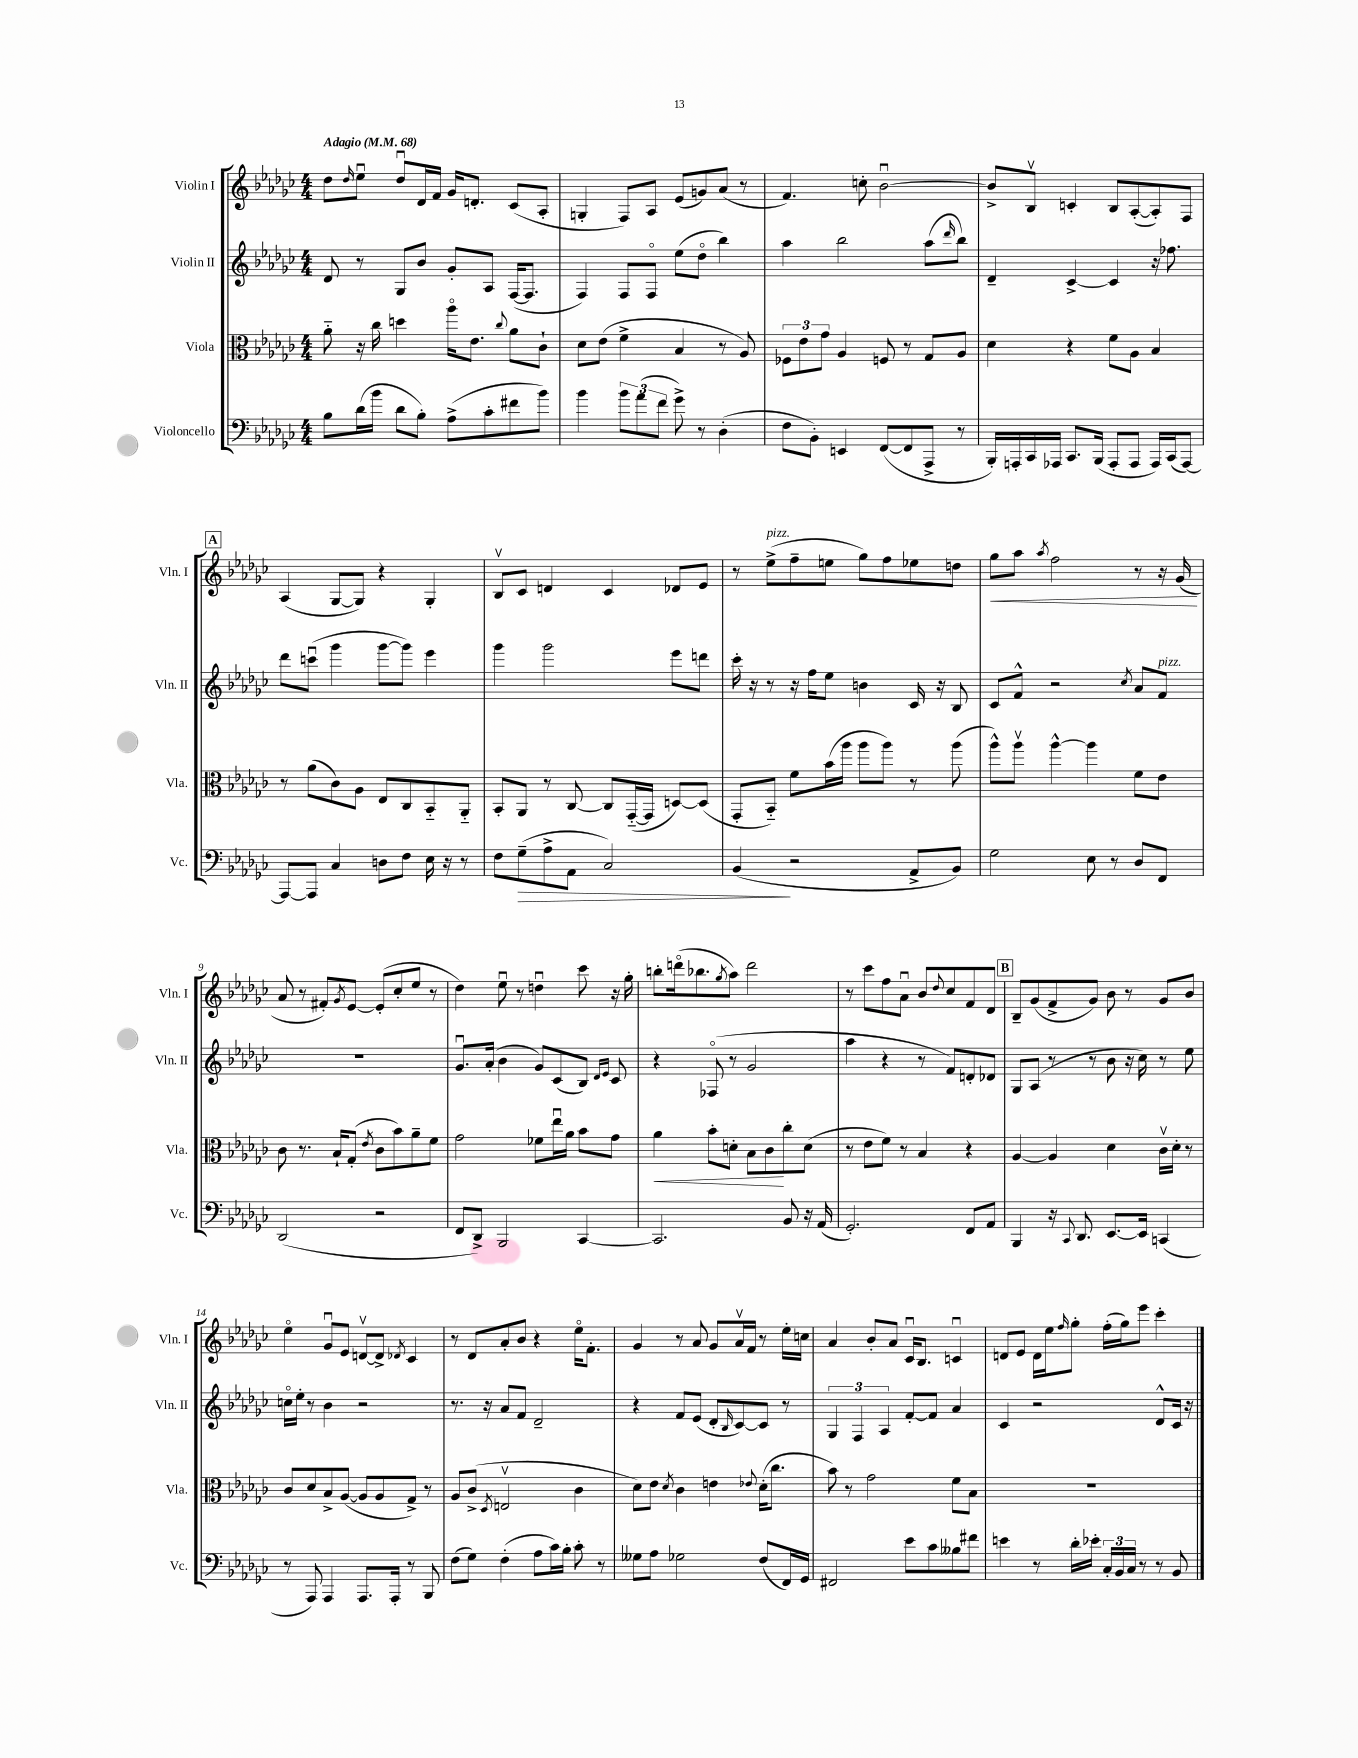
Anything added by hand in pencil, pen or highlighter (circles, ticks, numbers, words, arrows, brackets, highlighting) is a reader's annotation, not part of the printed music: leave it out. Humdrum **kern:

**kern	**dynam	**kern	**dynam	**kern	**kern	**dynam
*part4	*part4	*part3	*part3	*part2	*part1	*part1
*staff4	*staff4	*staff3	*staff3	*staff2	*staff1	*staff1
*I"Violoncello	*	*I"Viola	*	*I"Violin II	*I"Violin I	*
*I'Vc.	*	*I'Vla.	*	*I'Vln. II	*I'Vln. I	*
*clefF4	*	*clefC3	*	*clefG2	*clefG2	*
*k[b-e-a-d-g-c-]	*	*k[b-e-a-d-g-c-]	*	*k[b-e-a-d-g-c-]	*k[b-e-a-d-g-c-]	*
*M4/4	*	*M4/4	*	*M4/4	*M4/4	*
*MM68	*	*MM68	*	*MM68	*MM68	*
=1	=1	=1	=1	=1	=1	=1
!	!	!	!	!	!LO:TX:a:B:t=Adagio	!
8B-\L	.	8a-\	.	8d-/	8dd-\L	.
.	.	.	.	.	16qqdd-/	.
(16d-\L	.	16r	.	8r	8ee-u\J	.
16b-\JJ	.	16cc-\	.	.	.	.
8d-\L	.	4ddn\	.	8G-/L	8dd-u/L	.
8B-'\J)	.	.	.	8b-/J	16d-/L	.
.	.	.	.	.	16f/JJ	.
(8A-^\L	.	16aa-\KL	.	8g-'/L	16g-/KL	.
.	.	8.e-\J	.	.	8.dn'/J	.
8c-'\	.	.	.	8A-/J	.	.
.	.	8qqcc-/	.	.	.	.
8f#X\	.	8a-\L	.	([16F/KL	(8c-/L	.
.	.	.	.	8.F/J]	.	.
8b-\J)	.	8c-`\J	.	.	8A-'/J	.
=2	=2	=2	=2	=2	=2	=2
4b-\	.	8d-\L	.	4F/)	4Gn'/	.
.	.	(8e-\J	.	.	.	.
12b-\L	.	4f^\	.	8F/L	8F/L)	.
(12a-\	.	.	.	.	.	.
.	.	.	.	8F/J	8A-/J	.
12f\J	.	.	.	.	.	.
8g-^\)	.	4B-/	.	(8ee-\L	(8e-/L	.
8r	.	.	.	8dd-\J	8gn/)	.
(4D-'\	.	8r	.	4bb-\)	(8a-/J	.
.	.	8A-/)	.	.	8r	.
=3	=3	=3	=3	=3	=3	=3
8F\L	.	12F-X\L	.	4aa-\	4.f/)	.
.	.	12e-\	.	.	.	.
8BB-'\J)	.	.	.	.	.	.
.	.	12g-\J	.	.	.	.
4EEn/	.	4A-/	.	2bb-\	.	.
.	.	.	.	.	8ccn'\	.
([8FF/L	.	8Fn/	.	.	[2b-u\	.
8FF/]	.	8r	.	.	.	.
8AAA-^/J	.	8G-/L	.	(8aa-\L	.	.
.	.	.	.	16qqddd-/	.	.
8r	.	8A-/J	.	8bb-\J)	.	.
=4	=4	=4	=4	=4	=4	=4
16BBB-'/LL)	.	4d-\	.	4d-~/	8b-^/L]	.
16AAAn'/	.	.	.	.	.	.
16CC-/	.	.	.	.	8B-v/J	.
16AAA-X/JJ	.	.	.	.	.	.
8.CC-/L	.	4r	.	[4c-^/	4cn'/	.
(16BBB-/Jk	.	.	.	.	.	.
8AAA-'/L	.	8f\L	.	4c-/]	8B-/L	.
8AAA-/J	.	8A-\J	.	.	([8A-'/	.
16AAA-/LL)	.	4B-/	.	16r	8A-'/])	.
(16CC-/J	.	.	.	8.ff-X\	.	.
[8AAA-/J)	.	.	.	.	8F/J	.
!!LO:LB:g=z
!!LO:REH:place=s1:t=A
=5	=5	=5	=5	=5	=5	=5
8AAA-/L_	.	8r	.	8ddd-\L	(4A-/	.
8AAA-/J]	.	(8a-\L	.	(8cccnu\J	.	.
4C-/	.	8c-\)	.	4ggg-\	[8G-/L	.
.	.	8A-\J	.	.	8G-/J])	.
8Dn\L	.	8E-/L	.	[8ggg-\L	4r	.
8F\J	.	8C-/	.	8ggg-\J])	.	.
16E-\	.	8BB-/	.	4eee-\	4G-'/	.
16r	.	.	.	.	.	.
8r	.	8AA-/J	.	.	.	.
=6	=6	=6	=6	=6	=6	=6
8F\L	.	8BB-'/L	.	4ggg-\	8B-v/L	.
!	!LO:HP:b	!	!	!	!	!
(8G-~\	>	8AA-/J	.	.	8c-/J	.
8A-^\	.	8r	.	2ggg-\	4dn/	.
8AA-\J	.	[8C-/	.	.	.	.
2C-/)	.	8C-/L]	.	.	4c-/	.
.	.	([16GG-/L	.	.	.	.
.	.	16GG-/JJ]	.	.	.	.
.	.	[8Dn/L)	.	8eee-\L	8d-X/L	.
.	.	(8D/J]	.	8dddn\J	8e-/J	.
=7	=7	=7	=7	=7	=7	=7
(4BB-/	.	8GG-'/L	.	16ccc-'\	8r	.
.	.	.	.	16r	.	.
!	!	!	!	!	!LO:TX:a:i:t=pizz.	!
.	.	8BB-/J)	.	8r	(8ee-^\L	.
2r	]	8f\L	.	16r	8ff~\	.
.	.	.	.	16ff\KL	.	.
.	.	(16b-\L	.	8ee-\J	8een\J	.
.	.	16aa-\JJ	.	.	.	.
.	.	8aa-\L	.	4bn\	8gg-\L)	.
.	.	8aa-\J)	.	.	8ff\	.
8AA-^/L	.	8r	.	16c-/	8ee-X\	.
.	.	.	.	16r	.	.
8BB-/J)	.	(8aa-\	.	8B-/	8ddn\J	.
=8	=8	=8	=8	=8	=8	=8
!	!	!	!	!	!	!LO:HP:b
2G-\	.	8aa-^^\L)	.	8c-/L	8gg-\L	<
.	.	8aa-v\J	.	8f^^/J	8aa-\J	.
.	.	.	.	.	8qaa-/	.
.	.	[4aa-^^\	.	2r	2ff\	.
8E-\	.	4aa-\]	.	.	.	.
8r	.	.	.	.	.	.
.	.	.	.	8qcc-/	.	.
8D-/L	.	8f\L	.	8a-/L	8r	.
!	!	!	!	!LO:TX:a:i:t=pizz.	!	!
8FF/J	.	8e-\J	.	8f/J	16r	.
.	.	.	.	.	(16g-/	.
.	.	.	.	.	.	[
!!LO:LB:g=z
=9	=9	=9	=9	=9	=9	=9
(2DD-/	.	8c-\	.	1r	8a-/	.
.	.	8.r	.	.	8r	.
.	.	.	.	.	8f#X'/L)	.
.	.	16B-`/KL	.	.	.	.
.	.	.	.	.	8qg-/	.
.	.	(8G-'/J	.	.	[8e-/J	.
.	.	8qe-/	.	.	.	.
2r	.	8c-\L	.	.	(8e-'/L]	.
.	.	8b-\)	.	.	8cc-'/	.
.	.	8a-~\	.	.	8ee-/J	.
.	.	8f\J	.	.	8r	.
=10	=10	=10	=10	=10	=10	=10
8FF/L	.	2g-\	.	8.g-u/L	4dd-\)	.
8DD-^/J)	.	.	.	.	.	.
.	.	.	.	(16a-'/Jk	.	.
2BBB-/	.	.	.	4b-\	8ee-u\	.
.	.	.	.	.	8r	.
.	.	8f-X\L	.	8g-/L)	4ddnu\	.
.	.	16ee-u\L	.	(8c-/	.	.
.	.	16a-\JJ	.	.	.	.
[4CC-/	.	8b-\L	.	8B-/J)	8ccc-\	.
.	.	.	.	16qqd-/LL	.	.
.	.	.	.	16qqe-/JJ	.	.
.	.	8g-\J	.	8c-/	16r	.
.	.	.	.	.	16gg-'\	.
=11	=11	=11	=11	=11	=11	=11
!	!	!	!LO:HP:b	!	!	!
2.CC-/]	.	4a-\	<	4r	8bbn'\L	.
.	.	.	.	.	(16dddn\k	.
.	.	.	.	.	8.bb-X\	.
.	.	8b-'\L	.	(8F-X/	.	.
.	.	.	.	.	8qgg-/	.
.	.	8dn'\J	.	8r	8aa-\J)	.
.	.	8B-\L	.	2g-/	2ddd\	.
.	.	8c-\	.	.	.	.
8BB-/	.	8cc-'\	[	.	.	.
16r	.	(8d\J	.	.	.	.
(16AA-/	.	.	.	.	.	.
=12	=12	=12	=12	=12	=12	=12
2.GG-'/)	.	8r	.	4aa-\	8r	.
.	.	8e-\L	.	.	8ccc-\L	.
.	.	8f\J)	.	4r	8ff\	.
.	.	8r	.	.	8a-u\J	.
.	.	4B-/	.	8r	8b-/L	.
.	.	.	.	.	8qqdd-/	.
.	.	.	.	8f/L)	8cc-/	.
8FF/L	.	4r	.	8dn'/	8f/	.
8AA-/J	.	.	.	8d-X/J	8d-/J	.
!!LO:REH:place=s1:t=B
=13	=13	=13	=13	=13	=13	=13
4BBB-/	.	[4A-/	.	8G-/L	8B-~/L	.
.	.	.	.	(8A-/J	(8g-/	.
16r	.	4A-/]	.	8r	8f^/	.
8qqCC-/	.	.	.	.	.	.
8.DD-/	.	.	.	.	.	.
.	.	.	.	8r	8g-/J)	.
[8.EE-/L	.	4d-\	.	8b-\	8b-\	.
.	.	.	.	16r	8r	.
16EE-/Jk]	.	.	.	16cc-\)	.	.
(4CCn/	.	16c-v\LL	.	8r	8g-/L	.
.	.	16d-'\JJ	.	.	.	.
.	.	8r	.	8ee-\	8b-/J	.
!!LO:LB:g=z
=14	=14	=14	=14	=14	=14	=14
8r	.	8c-/L	.	16ccn\LL	4ee-\	.
.	.	.	.	16ee-'\JJ	.	.
8AAA-/)	.	8d-/	.	8r	.	.
4AAA-/	.	8B-^/	.	4b-\	8g-u/L	.
.	.	([8A-/J	.	.	8e-/J	.
8.AAA-/L	.	8A-/L]	.	2r	[8dnv/L	.
.	.	8A-/	.	.	8d^/J]	.
16AAA-'/Jk	.	.	.	.	.	.
.	.	.	.	.	8qd-X/	.
8r	.	8G-^/J)	.	.	4c-/	.
8BBB-/	.	8r	.	.	.	.
=15	=15	=15	=15	=15	=15	=15
(8F\L	.	8A-/L	.	8.r	8r	.
8G-\J)	.	(8c-^/J	.	.	8d-/L	.
.	.	.	.	16r	.	.
.	.	8qD-/	.	.	.	.
(4F'\	.	2Env/	.	8a-/L	8a-'/	.
.	.	.	.	8f/J	8b-/J	.
8A-\L	.	.	.	2d-~/	4r	.
16c-\L)	.	.	.	.	.	.
16B-'\JJ	.	.	.	.	.	.
8c-'\	.	4c-\	.	.	16ee-\KL	.
.	.	.	.	.	8.f'\J	.
8r	.	.	.	.	.	.
=16	=16	=16	=16	=16	=16	=16
8G--X\L	.	8d-\L)	.	4r	4g-/	.
8A-\J	.	8e-\J	.	.	.	.
.	.	8qd-/	.	.	.	.
2G-X\	.	4c-\	.	8f/L	8r	.
.	.	.	.	(8e-/J	8a-/	.
.	.	4en\	.	8d-'/L	8g-/L	.
.	.	.	.	16qqB-/	.	.
.	.	.	.	[8c-/)	16a-v/L	.
.	.	.	.	.	16f/JJ	.
.	.	8qqe-X/	.	.	.	.
(8F/L	.	(16d-'\KL	.	8c-/J]	8r	.
.	.	8.cc-\J	.	.	.	.
16FF/L)	.	.	.	8r	16ee-'\LL	.
16GG-/JJ	.	.	.	.	16ccn\JJ	.
=17	=17	=17	=17	=17	=17	=17
2FF#X/	.	8b-\)	.	6G-/	4a-/	.
.	.	8r	.	.	.	.
.	.	.	.	6F/	.	.
.	.	2g-\	.	.	8b-'/L	.
.	.	.	.	6A-/	.	.
.	.	.	.	.	8a-/J	.
8e-\L	.	.	.	[8f'/L	16c-u/KL	.
.	.	.	.	.	8.B-/J	.
8c-\	.	.	.	8f/J]	.	.
8B--X\	.	8f\L	.	4a-/	4cnu/	.
8f#X\J	.	8B-\J	.	.	.	.
=18	=18	=18	=18	=18	=18	=18
4en\	.	1r	.	4c-/	8dn/L	.
.	.	.	.	.	8e-/J	.
8r	.	.	.	2r	16d\LL	.
.	.	.	.	.	16ee-\J	.
.	.	.	.	.	16qqff/	.
16d-'\LL	.	.	.	.	8gg-'\J	.
16e-X'\JJ	.	.	.	.	.	.
24C-'/LL	.	.	.	.	(16ff'\LL	.
24BB-/	.	.	.	.	.	.
.	.	.	.	.	16gg-\J)	.
24C-/JJ	.	.	.	.	.	.
8r	.	.	.	.	8eee-\J	.
8r	.	.	.	8d-^^/L	4ccc-'\	.
8BB-/	.	.	.	16c-/Jk	.	.
.	.	.	.	16r	.	.
==	==	==	==	==	==	==
*-	*-	*-	*-	*-	*-	*-
